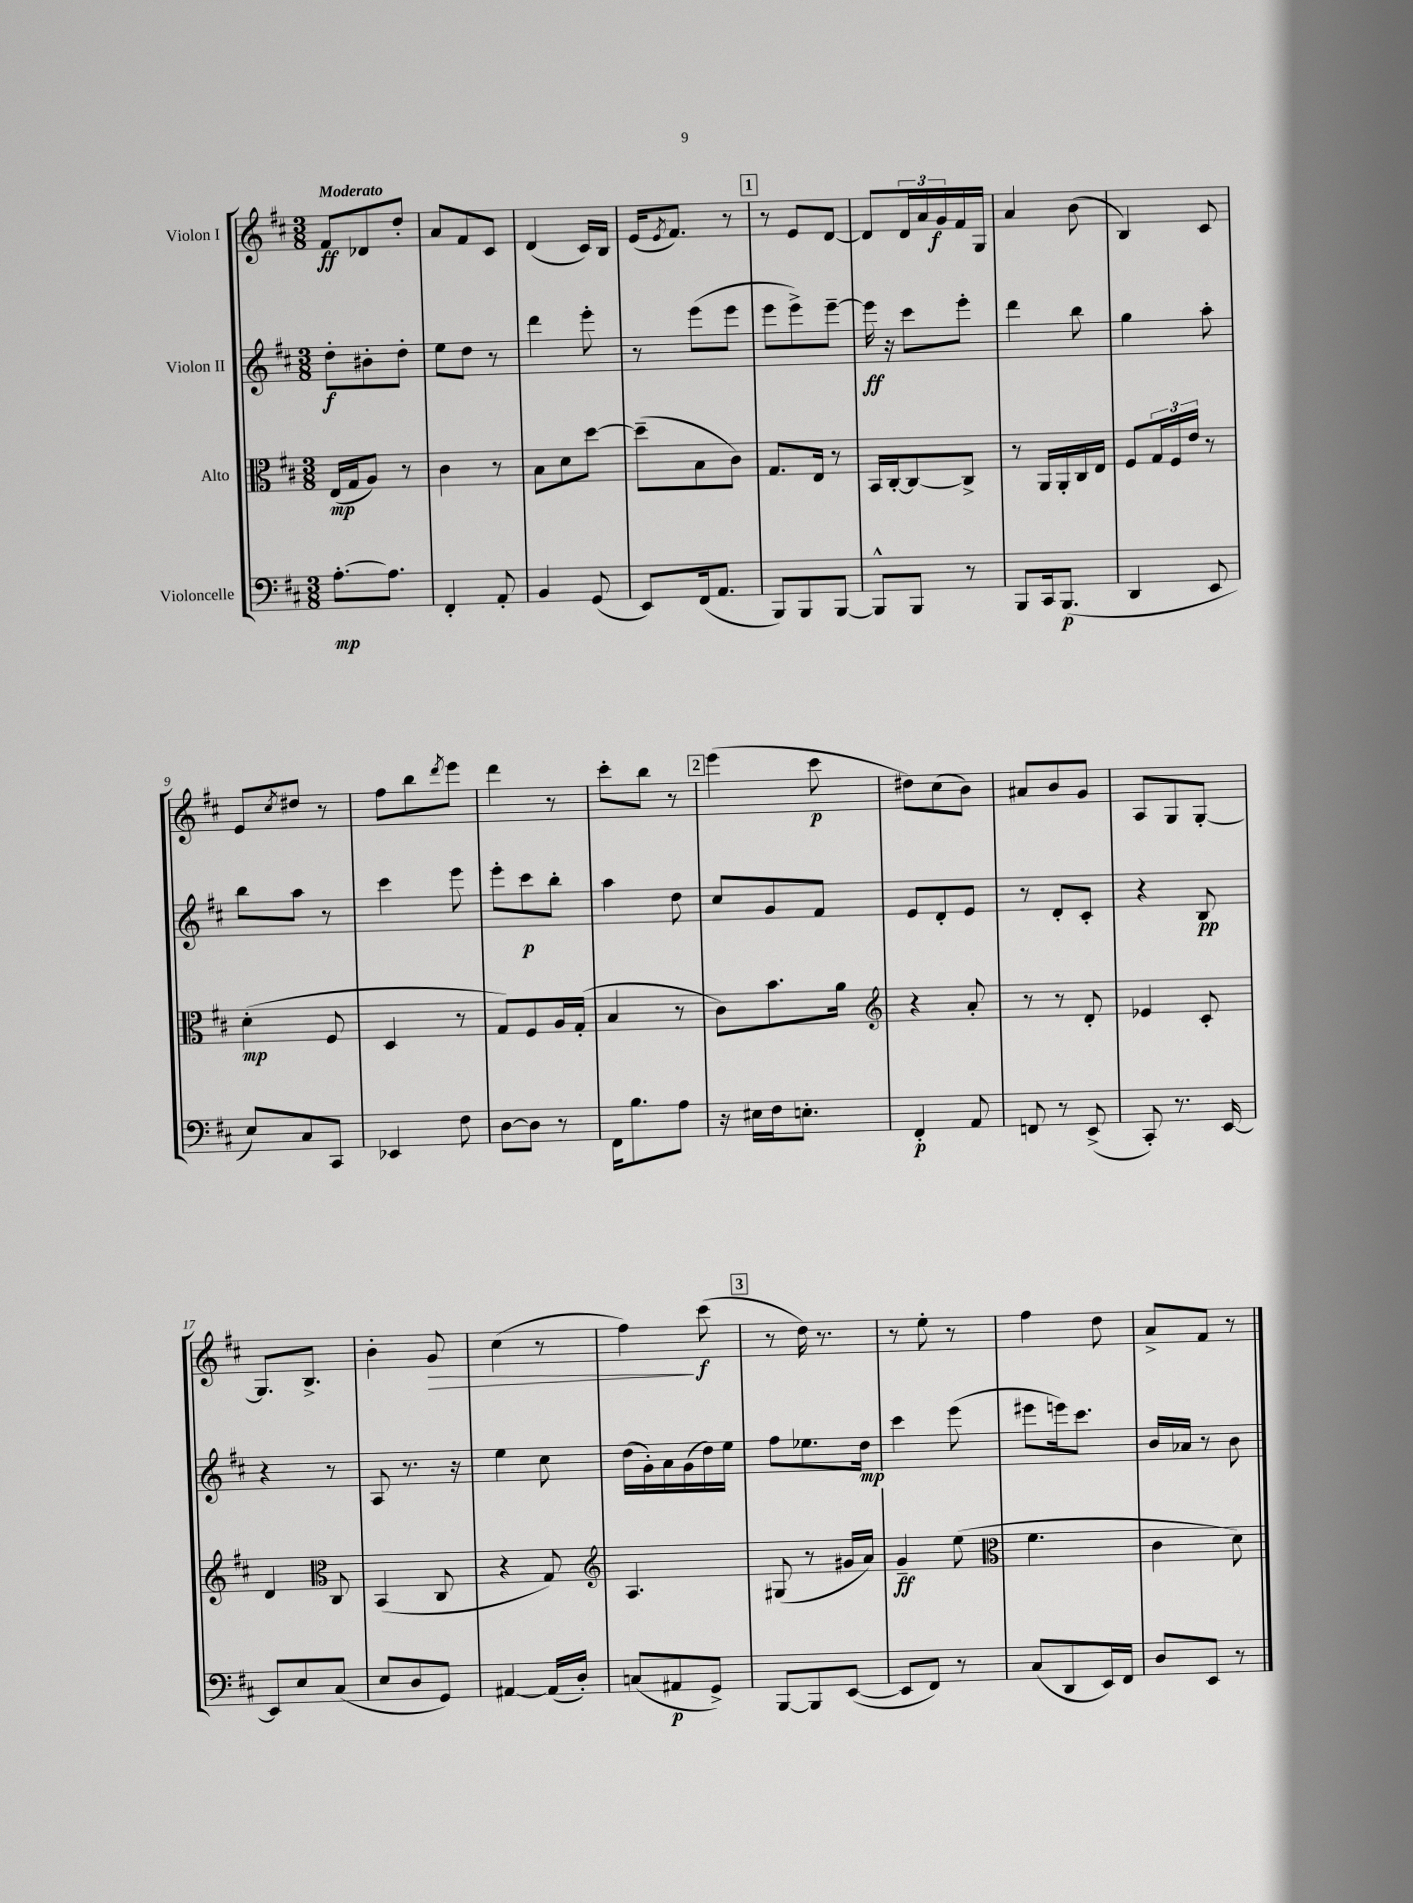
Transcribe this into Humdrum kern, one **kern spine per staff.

**kern	**kern	**kern	**kern
*staff4	*staff3	*staff2	*staff1
*clefF4	*clefC3	*clefG2	*clefG2
*k[f#c#]	*k[f#c#]	*k[f#c#]	*k[f#c#]
*M3/8	*M3/8	*M3/8	*M3/8
[8.A'	(16E	8dd'	8f#
.	16G	.	.
.	8A)	8b#'	8d-
8.A]	.	.	.
.	8r	8dd'	8dd'
=	=	=	=
4FF#'	4c#	8ee	8a
.	.	8dd	8f#
8AA'	8r	8r	8c#
=	=	=	=
4BB	8B	4ddd	(4d
.	8d	.	.
(8GG	[8dd	8eee'	16c#)
.	.	.	16B
=	=	=	=
8EE)	(8dd~]	8r	(16e
.	.	.	8qe
.	.	.	8.f#)
(16FF#	8B	(8eee	.
8.AA	.	.	.
.	8c#)	8eee	8r
=	=	=	=
8BBB)	8.G	8eee	8r
8BBB	.	8eee^)	8e
.	16E	.	.
[8BBB	8r	[8eee~	[8d
=	=	=	=
8BBB^^]	16BB	16eee]	8d]
.	[16C#'	16r	.
8BBB	8C#_	8ccc#	24d
.	.	.	24a
.	.	.	24g
8r	8C#^]	8eee'	16f#
.	.	.	16G
=	=	=	=
8BBB	8r	4ddd	4a
16CC#	16AA	.	.
(8.BBB	16AA'	.	.
.	16C#	8bb	(8b
.	16E	.	.
=	=	=	=
4DD	8F#	4gg	4B)
.	24G	.	.
.	24F#	.	.
.	24e	.	.
8EE	8r	8aa'	8c#
=	=	=	=
8E)	(4d'	8bb	8e
.	.	.	8qcc#
8C#	.	8aa	8dd#
8CC#	8F#	8r	8r
=	=	=	=
4EE-	4D	4ccc#	8ff#
.	.	.	8bb
.	.	.	8qddd
8F#	8r	8eee	8eee
=	=	=	=
[8D	8G)	8eee'	4ddd
8D]	8F#	8ccc#	.
8r	16A	8bb'	8r
.	(16G'	.	.
=	=	=	=
16FF#	4B	4aa	8ccc#'
8.B	.	.	.
.	.	.	8bb
8A	8r	8dd	8r
=	=	=	=
16r	8c#)	8cc#	(4eee
16E#	.	.	.
16F#	8.b	8g	.
8.E'	.	.	.
.	.	8f#	8ccc#
.	16a	.	.
=	=	=	=
*	*clefG2	*	*
4FF#'	4r	8e	8dd#)
.	.	8d'	(8cc#
8AA	8a'	8e	8b)
=	=	=	=
8FF	8r	8r	8a#
8r	8r	8d'	8b
(8EE^	8d'	8c#'	8g
=	=	=	=
8CC#')	4e-	4r	8A
8.r	.	.	8G
.	8c#'	8B	[8G'
[16EE	.	.	.
=	=	=	=
8EE]	4d	4r	8.G]
8E	.	.	.
.	.	.	8.B^
*	*clefC3	*	*
(8C#	8C#	8r	.
=	=	=	=
8E	(4BB	8A	4b'
8D	.	8.r	.
8GG)	8C#	.	8g
.	.	16r	.
=	=	=	=
[4AA#	4r	4ee	(4cc#
(16AA#]	8G)	8cc#	8r
16D')	.	.	.
=	=	=	=
*	*clefG2	*	*
(8C	4.A	(16dd	4ff#)
.	.	16g')	.
8AA#	.	16a	.
.	.	(16g	.
8GG^)	.	16dd)	(8ccc#
.	.	16ee	.
=	=	=	=
[8BBB	(8G#	8ff#	8r
8BBB]	8r	8.ee-	16dd)
.	.	.	8.r
([8EE	16g#	.	.
.	16a)	16dd	.
=	=	=	=
8EE]	4g~	4ccc#	8r
8FF#)	.	.	8ee'
8r	(8ee	(8eee	8r
=	=	=	=
*	*clefC3	*	*
(8C#	4.f#	8eee#	4ff#
8DD	.	16eee)	.
.	.	8.ccc#	.
16EE)	.	.	8dd
16FF#	.	.	.
=	=	=	=
8D	4c#	16b	8a^
.	.	16a-	.
8EE	.	8r	8f#
8r	8d)	8b	8r
==	==	==	==
*-	*-	*-	*-
